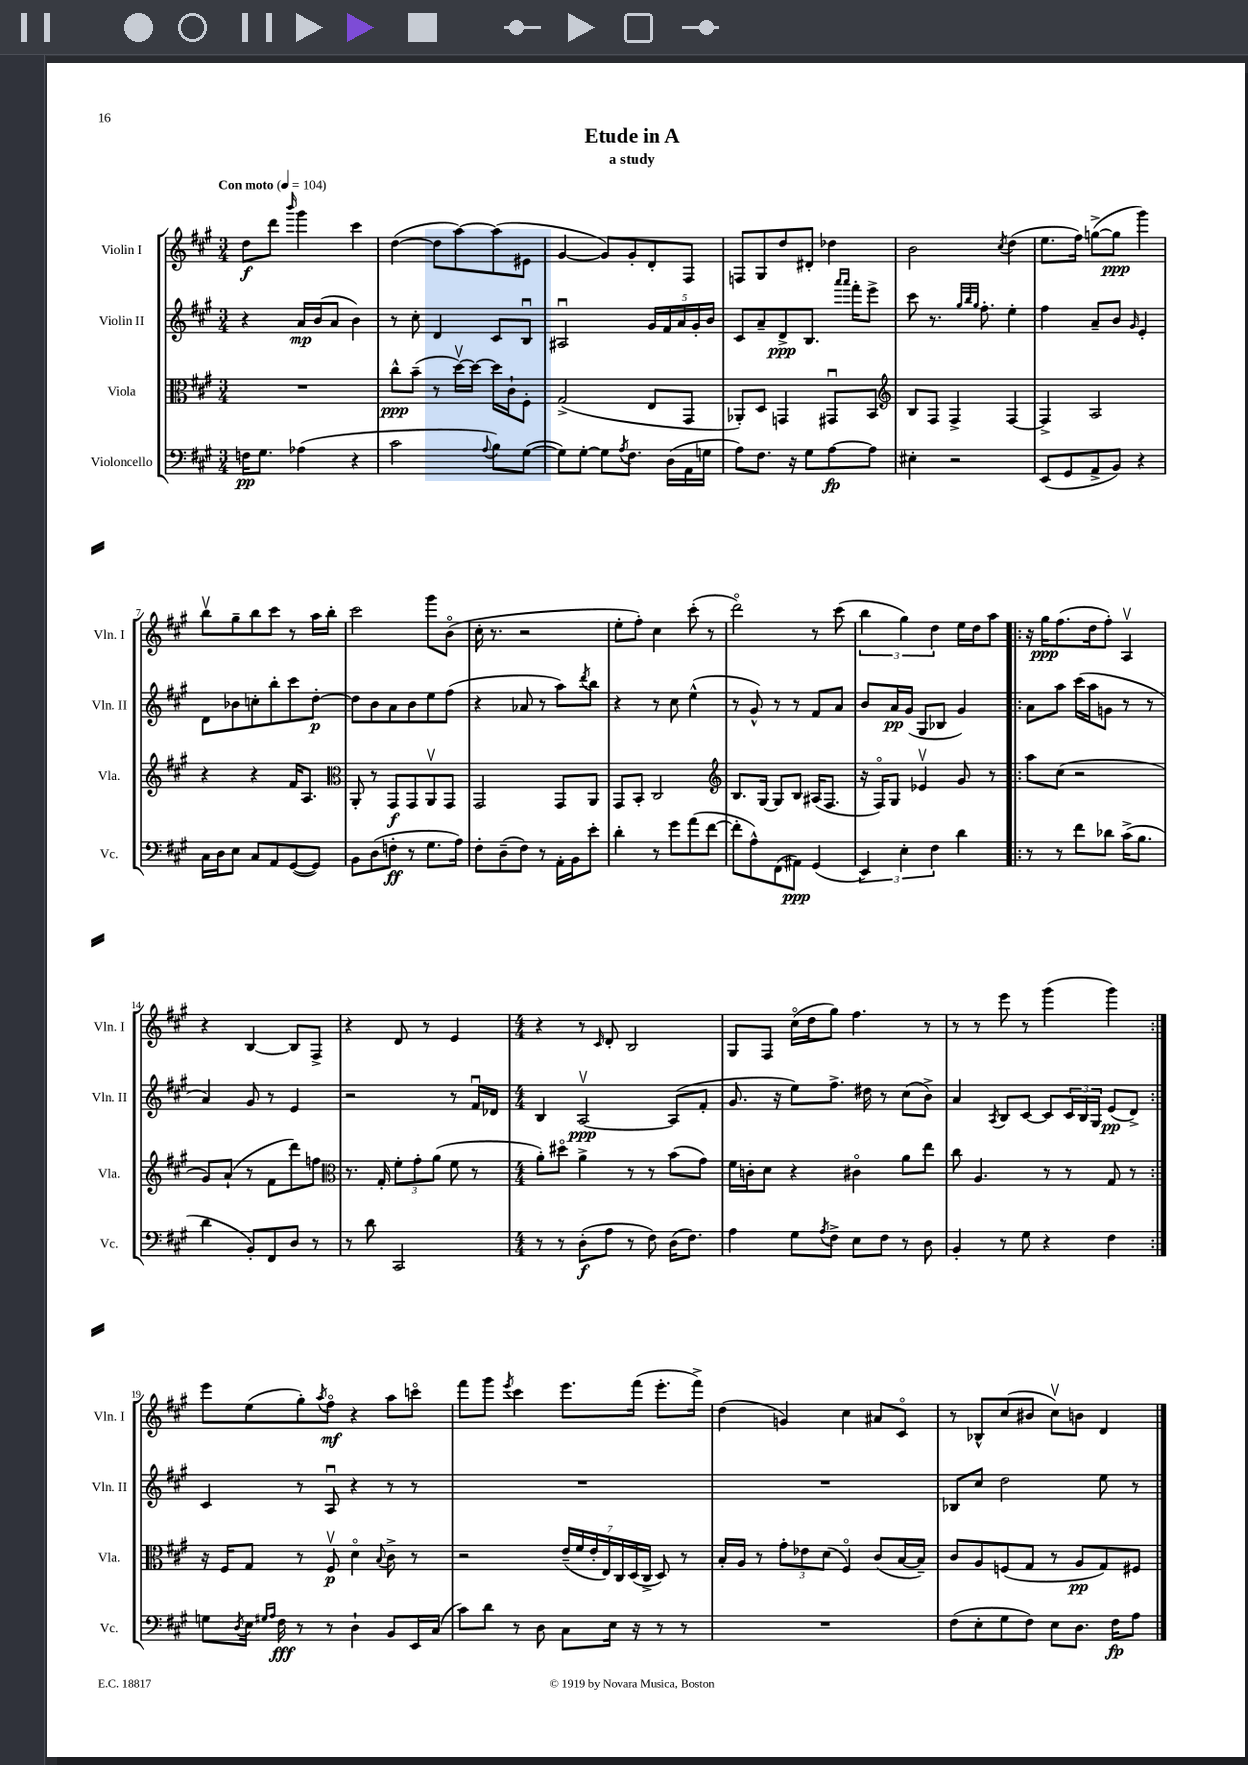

**kern	**kern	**kern	**kern
*staff4	*staff3	*staff2	*staff1
*clefF4	*clefC3	*clefG2	*clefG2
*k[f#c#g#]	*k[f#c#g#]	*k[f#c#g#]	*k[f#c#g#]
*M3/4	*M3/4	*M3/4	*M3/4
*MM104	*MM104	*MM104	*MM104
16F\LK	2.r	4r	8dd\L
8.G#\J	.	.	.
.	.	.	8ddd\J
.	.	.	16qqbbb/
(4A-\	.	16a/LL	4ggg#\
.	.	(16b/J	.
.	.	8a/J	.
4r	.	4b\)	4ccc#\
=	=	=	=
2c#\	8cc#^^\L	8r	([4dd\
.	(8b~\J	8cc#'\	.
.	8r	4d/	8dd\]L
.	[16ddv\LL)	.	[8aa\)
.	16dd\_JJ	.	.
8qqA/	.	.	.
8B\L)	16dd\]LL	8c#/L	(8aa\]
.	16c#`\J	.	.
([8G#\J	8F#'\J	8Bu/J	8e#\J
=	=	=	=
8G#\]L)	(2G#^/	2A#u/	[4g#/
[8G#'\J	.	.	.
8G#\]L	.	.	8g#/]L)
8qA/	.	.	.
8.F#\J	.	.	8g#'/
.	8E/L	20g#/LL	8d'/
.	.	20f#/	.
(16D\LL	.	.	.
.	.	20a/	.
16AA\	8GG#/J	.	8F#/J
.	.	20g#'/	.
16G\JJ	.	.	.
.	.	20b/JJ	.
=	=	=	=
8A\L)	8AA-'/L)	8c#/L	8F/L
8.F#\J	8D/J	8a~/	8G#/
.	4GG/	8d^/	8dd/
16r	.	.	.
8G#\L	.	8.B/J	8d#'/J
[8A\	8GG#u/L	.	4dd-\
.	.	16qqaaa/LL	.
.	.	16qqaaa/JJ	.
.	.	16fff#'\LK	.
8A\]J	8BB/J	8eee^\J	.
=	=	=	=
*	*clefG2	*	*
4E#'\	8B/L	8ccc#\	2b\
.	8F#/J	8.r	.
2r	4F#^/	.	.
.	.	32qqgg#/LLL	.
.	.	32qqbb/	.
.	.	32qqgg#/JJJ	.
.	.	8.ff#'\	.
.	.	.	8qcc#/
.	[4F#/	4ee'\	(4dd\
=	=	=	=
(8EE/L	4F#^/]	4ff#\	8.ee\L
8GG#/	.	.	.
.	.	.	16ff#\Jk)
8AA^/	2A/	8a~/L	([8gg^\L
8BB/J)	.	8b/J	8gg\]J
.	.	16qqg#/	.
4r	.	4e'/	4ggg#\)
=	=	=	=
16C#\LL	4r	8d\L	8bbv\L
16D\J	.	.	.
8E\J	.	8b-\	8gg#~\
8C#/L	4r	8cc'\	8bb\
8AA/	.	8bb'\	8ccc#\J
([8GG#/	16f#/LK	8ccc#\	8r
.	8.A/J	.	.
8GG#/]J)	.	[8dd'\J	16aa\LL
.	.	.	16bb'\JJ
=	=	=	=
*	*clefC3	*	*
8BB\L	8AA'/	8dd\]L	2ccc#\
(8D\	8r	8b\	.
8F'\J	8GG#/L	8a\	.
8r	8GG#/	8b\	.
8.G#\L	8AAv/	8ee\	8ggg#\L
.	8GG#/J	(8ff#\J	(8bo\J
16A\Jk)	.	.	.
=	=	=	=
8F#'\L	2GG#/	4r	16cc#'\
.	.	.	8.r
(8D~\	.	.	.
8F#\J)	.	8a-/	2r
8r	.	8r	.
16AA'\LL	8GG#/L	8aa\L)	.
16BB\J	.	.	.
.	.	8qddd/	.
8e'\J	8AA/J	8bb\J	.
=	=	=	=
4d'\	8GG#/L	4r	8ee'\L
.	8BB'/J	.	8ff#'\J)
8r	2C#/	8r	4cc#\
8g#\L	.	8cc#\	.
(8a\	.	(4ee^^\	(8ccc#'\
[8f#\J	.	.	8r
=	=	=	=
*	*clefG2	*	*
8f#'\]L	8.B/L	8r	2dddo\)
8A^^\)	.	8g#^^/)	.
.	[16G#/Jk	.	.
(8FF#\	8G#/]L	8r	.
8AA#\J)	8B/J	8r	.
(4GG#/	(16A#/LK	8f#/L	8r
.	8.F#/J	.	.
.	.	8a/J	(8ccc#\
=	=	=	=
6EE/)	16r	8b/L	6bb\
.	16F#o/LK)	.	.
.	8G#/J	16a/L	.
6E'\	.	.	6gg#\)
.	.	(16g#/JJ	.
.	4e-v/	8G#/L	.
6F#\	.	.	6dd\
.	.	8B-/J	.
4d\	8g#/	4g#/)	16ee\LL
.	.	.	16dd\J
.	8r	.	8aa\J
=!|:	=!|:	=!|:	=!|:
8r	8aa\L	8a\L	16r
.	.	.	16gg#\LK
8r	(8cc#\J	8aa\J	(8.ff#\
8f#\L	2r	(16ccc#\LL	.
.	.	16aa\J	16dd\k
8d-\J	.	8g\J	8ff#'\J)
(16c#^\LK	.	8r	4Av/
8.B\J	.	.	.
.	.	8r	.
=	=	=	=
4d\	8g#/L)	4a/)	4r
.	(8a`/J	.	.
8BB'/L)	8r	8g#/	[4B/
8FF#/	8f#\L	8r	.
8D/J	8ddd\)	4e/	8B/]L
8r	8ff\J	.	8F#^/J
=	=	=	=
*	*clefC3	*	*
8r	8.r	2r	4r
8d\	.	.	.
.	16G#'/	.	.
2CC#/	12f#'\L	.	8d/
.	12g#'\	.	.
.	.	.	8r
.	(12a\J	.	.
.	8f#\	8r	4e/
.	8r	16f#u/LL	.
.	.	16d-/JJ	.
=	=	=	=
*M4/4	*M4/4	*M4/4	*M4/4
8r	8a'\L)	4B/	4r
8r	8dd#o\J	.	.
(8D'\L	4a^\	[2Av/	8r
.	.	.	16qqc#/
8A\J	.	.	8d'/
8r	8r	.	2B/
8F#\)	8r	.	.
(16D\LK	(8b\L	(8A/]L	.
8.F#\J)	.	.	.
.	8g#\J)	8f#'/J	.
=	=	=	=
4A\	16f#\LL	8.g#/	8G#/L
.	16c'\J	.	.
.	8d\J	.	8F#/J
.	.	16r	.
8G#\L	4r	8ee\L)	(16cc#o\LL
.	.	.	16dd\J
8qA/	.	.	.
8F#^\J	.	8.ff#^\J	8gg#\J)
8E\L	4c#o\	.	4.ff#\
.	.	16dd#\	.
8F#\J	.	8r	.
8r	8a\L	(8cc#\L	.
8D\	8ee\J	8b^\J)	8r
=	=	=	=
4BB'/	8cc#\	4a/	8r
.	4.A/	.	8r
.	.	8qA/	.
8r	.	8B/L	8eee\
8G#\	.	[8c#/J	8r
4r	8r	8c#/]L	(4ggg#\
.	8r	24c#/L	.
.	.	24B/	.
.	.	24G#/JJ	.
4F#\	8G#/	(8e/L	4ggg#\)
.	8r	8d^/J)	.
=:|!	=:|!	=:|!	=:|!
8G\L	16r	4c#/	8eee\L
.	16F#/LK	.	.
8qD/	.	.	.
16E\Jk	8G#/J	.	(8ee\
16qqG#/LL	.	.	.
16qqA/JJ	.	.	.
16F#\	.	.	.
8r	8r	8r	8gg#'\)
.	.	.	8qaa/
8r	8F#v/	8Au/	8ff#o\J
4D`\	4do\	4r	4r
.	8qqB/	.	.
8BB/L	8c#^\	8r	8aa\L
16EE/L	8r	8r	8ccco\J
(16C#/JJ	.	.	.
=	=	=	=
8c#\L)	2r	1r	8fff#\L
8d\J	.	.	8ggg#\J
.	.	.	8qeee/
8r	.	.	4ccc#\
8D\	.	.	.
8C#\L	(28e~/LL	.	8.eee\L
.	28f#/	.	.
.	28e'/	.	.
.	28E/)	.	.
16E\Jk	.	.	.
.	28C#/	.	.
.	(28D/	.	.
16r	.	.	(16fff#\Jk
.	28C#^/JJ	.	.
8r	8D/)	.	8.eee'\L
8r	8r	.	.
.	.	.	16fff#^\Jk)
=	=	=	=
1r	16B'/LL	1r	(4dd\
.	16A/JJ	.	.
.	8r	.	.
.	12g#'\L	.	4g/)
.	12e-\	.	.
.	(12d\J	.	.
.	4F#o/)	.	4cc#\
.	(8c#/L	.	8a#/L
.	[16B/L	.	8c#o/J
.	16B~/]JJ)	.	.
=	=	=	=
(8F#\L	8c#/L	8B-/L	8r
8E'\	8A/	8cc#/J	8B-^^/L
8G#\	(8F/	2dd\	(8cc#/
8F#\J)	8G#/J	.	8b#/J
8E\L	8r	.	8cc#v\L)
8.D\J	8A/L	.	8b\J
.	8G#/)	8ee\	4d/
16F#\LK	.	.	.
8A\J	8F#/J	8r	.
==	==	==	==
*-	*-	*-	*-
